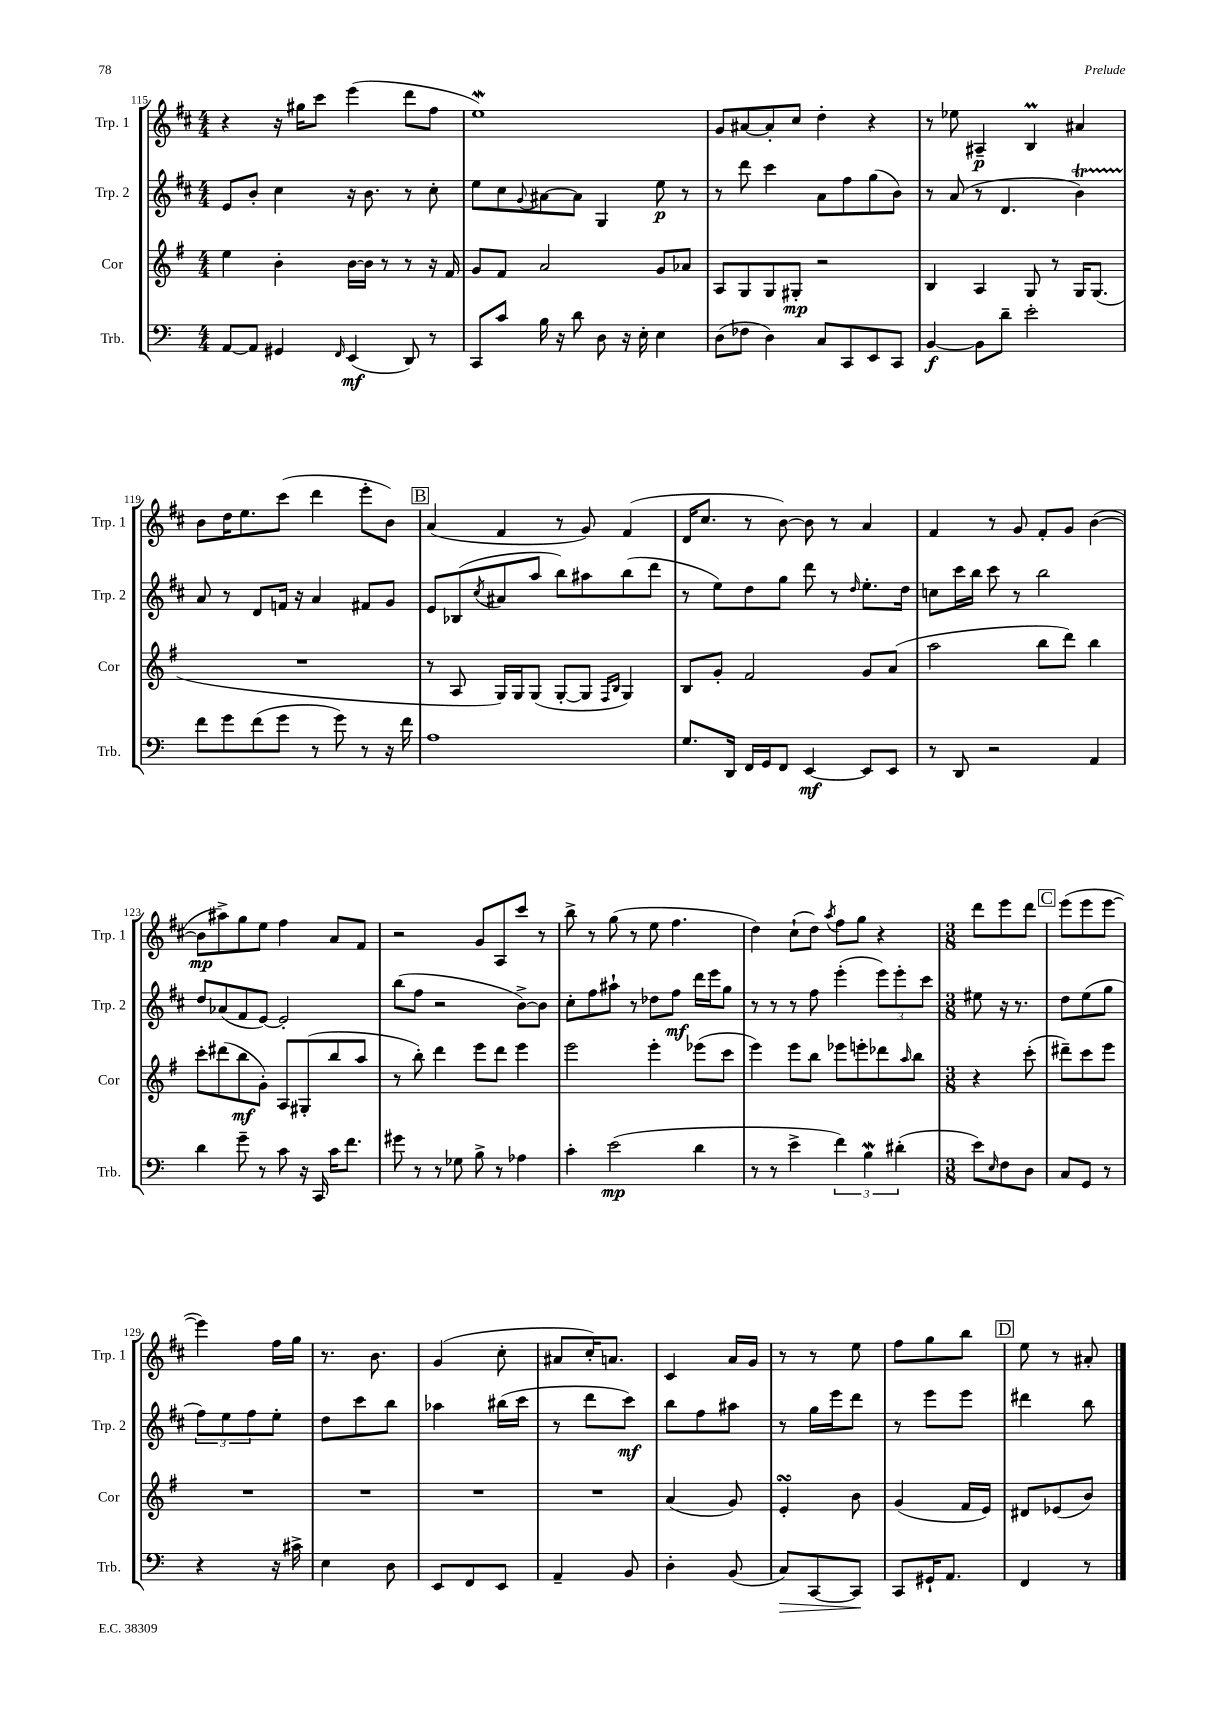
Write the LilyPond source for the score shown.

<<
\new StaffGroup <<
\new Staff = "s0" \with { instrumentName = "Trp. 1" shortInstrumentName = "Trp. 1" } {
    \clef treble \key d \major \numericTimeSignature \time 4/4
    r4 r16 gis''16 cis'''8 e'''4( d'''8 fis''8 |
    e''1\mordent) |
    g'8 ais'8~ ais'8-. cis''8 d''4-. r4 |
    r8 ees''8 ais4--\p b4\prall ais'4 |
    b'8 d''16 e''8. cis'''8( d'''4 e'''8-. b'8) |
    \mark \markup { \box "B" } a'4( fis'4 r8 g'8) fis'4( |
    d'16 cis''8. r8 b'8~) b'8 r8 a'4 |
    fis'4 r8 g'8 fis'8-. g'8 b'4~( |
    b'8\mp ais''8->) g''8 e''8 fis''4 a'8 fis'8 |
    r2 g'8 a8 cis'''8 r8 |
    b''8-> r8 g''8( r8 e''8 fis''4. |
    d''4) cis''8-!( d''8) \acciaccatura { a''8 } fis''8 g''8 r4 |
    \numericTimeSignature \time 3/8 d'''8 e'''8 d'''8 |
    \mark \markup { \box "C" } e'''8( e'''8 e'''8~ |
    e'''4) fis''16 g''16 |
    r8. b'8. |
    g'4( cis''8-. |
    ais'8 cis''16-.) a'8. |
    cis'4 a'16 g'16 |
    r8 r8 e''8 |
    fis''8 g''8 b''8 |
    \mark \markup { \box "D" } e''8 r8 ais'8-. \bar "|." |
}
\new Staff = "s1" \with { instrumentName = "Trp. 2" shortInstrumentName = "Trp. 2" } {
    \clef treble \key d \major \numericTimeSignature \time 4/4
    e'8 b'8-. cis''4 r16 b'8. r8 cis''8-. |
    e''8 cis''8 \appoggiatura { g'8 } ais'8~ ais'8 g4 e''8\p r8 |
    r8 d'''8 cis'''4 a'8 fis''8 g''8( b'8) |
    r8 a'8( r8 d'4. b'4\startTrillSpan) |
    a'8\stopTrillSpan r8 d'8 f'16 r16 a'4 fis'8 g'8 |
    \mark \markup { \box "B" } e'8 bes8( \acciaccatura { cis''8 } ais'8 a''8 b''8) ais''8 b''8( d'''8 |
    r8 e''8) d''8 g''8 d'''8 r8 \grace { d''16 } e''8.-. d''16 |
    c''8 cis'''16 b''16 cis'''8 r8 b''2 |
    d''8 aes'8( fis'8 e'8~) e'2-. |
    b''8( fis''8 r2 b'8~->) b'8 |
    cis''8-. fis''8 ais''8-! r8 des''8 fis''8\mf d'''16 e'''16 g''8 |
    r8 r8 r8 fis''8 e'''4-.( \tuplet 3/2 { e'''8) e'''8-. cis'''8 } |
    \numericTimeSignature \time 3/8 eis''8 r16 r8. |
    \mark \markup { \box "C" } d''8 e''8( g''8 |
    \tuplet 3/2 { fis''8) e''8 fis''8 } e''8-. |
    d''8 cis'''8 b''8 |
    aes''4 bis''16( cis'''16 |
    r8 d'''8 cis'''8\mf) |
    b''8 fis''8 ais''8 |
    r8 g''16 e'''16 d'''8 |
    r8 e'''8 e'''8 |
    \mark \markup { \box "D" } dis'''4 b''8 \bar "|." |
}
\new Staff = "s2" \with { instrumentName = "Cor" shortInstrumentName = "Cor" } {
    \clef treble \key g \major \numericTimeSignature \time 4/4
    e''4 b'4-. b'16~ b'16 r8 r8 r16 fis'16 |
    g'8 fis'8 a'2 g'8 aes'8 |
    a8 g8 g8 gis8-.\mp r2 |
    b4 a4 g8 r8 g16 g8.( |
    R1 |
    \mark \markup { \box "B" } r8 a8 g16) g16 g8( g8~-. g8 \grace { fis16 b16 } g4) |
    b8 g'8-. fis'2 g'8 a'8( |
    a''2 b''8 d'''8) b''4 |
    c'''8-. dis'''8( b''8\mf g'8-.) a8 gis8-.( b''8 a''8 |
    r8 b''8-.) d'''4 e'''8 d'''8 e'''4 |
    e'''2 e'''4-. ees'''8( c'''8 |
    e'''4) e'''8 b''8 ees'''8 e'''8-. des'''8 \grace { a''16 } b''8 |
    \numericTimeSignature \time 3/8 r4 c'''8-.( |
    \mark \markup { \box "C" } dis'''8--) c'''8 e'''8 |
    R4. |
    R4. |
    R4. |
    R4. |
    a'4( g'8) |
    e'4-.\turn b'8 |
    g'4( fis'16 e'16) |
    \mark \markup { \box "D" } dis'8 ees'8( b'8) \bar "|." |
}
\new Staff = "s3" \with { instrumentName = "Trb." shortInstrumentName = "Trb." } {
    \clef bass \key c \major \numericTimeSignature \time 4/4
    a,8~ a,8 gis,4 \grace { f,16 } e,4\mf( d,8) r8 |
    c,8 c'8 b16 r16 d'8 d8 r16 e16-. e4 |
    d8( fes8 d4) c8 c,8 e,8 c,8 |
    b,4~\f b,8 d'8-- e'2-. |
    f'8 g'8 f'8( g'8 r8 g'8) r8 r16 f'16 |
    \mark \markup { \box "B" } a1 |
    g8. d,16 f,16 g,16 f,8 e,4~\mf e,8 e,8 |
    r8 d,8 r2 a,4 |
    d'4 g'8-- r8 c'8 r16 c,16 c'16 f'8. |
    gis'8 r8 r8 ges8 b8-> r8 aes4 |
    c'4-. e'2\mp( d'4 |
    r8 r8 e'4-> \tuplet 3/2 { f'4) b4\mordent dis'4-.( } |
    \numericTimeSignature \time 3/8 e'8) \grace { e16 } f8 d8 |
    \mark \markup { \box "C" } c8 g,8 r8 |
    r4 r16 cis'16-> |
    e4 d8 |
    e,8 f,8 e,8 |
    a,4-- b,8 |
    d4-. b,8( |
    c8\>) c,8~ c,8\! |
    c,8 gis,16-! a,8. |
    \mark \markup { \box "D" } f,4 r8 \bar "|." |
}
>>
>>
\layout { \context { \Score currentBarNumber = #115 } }
